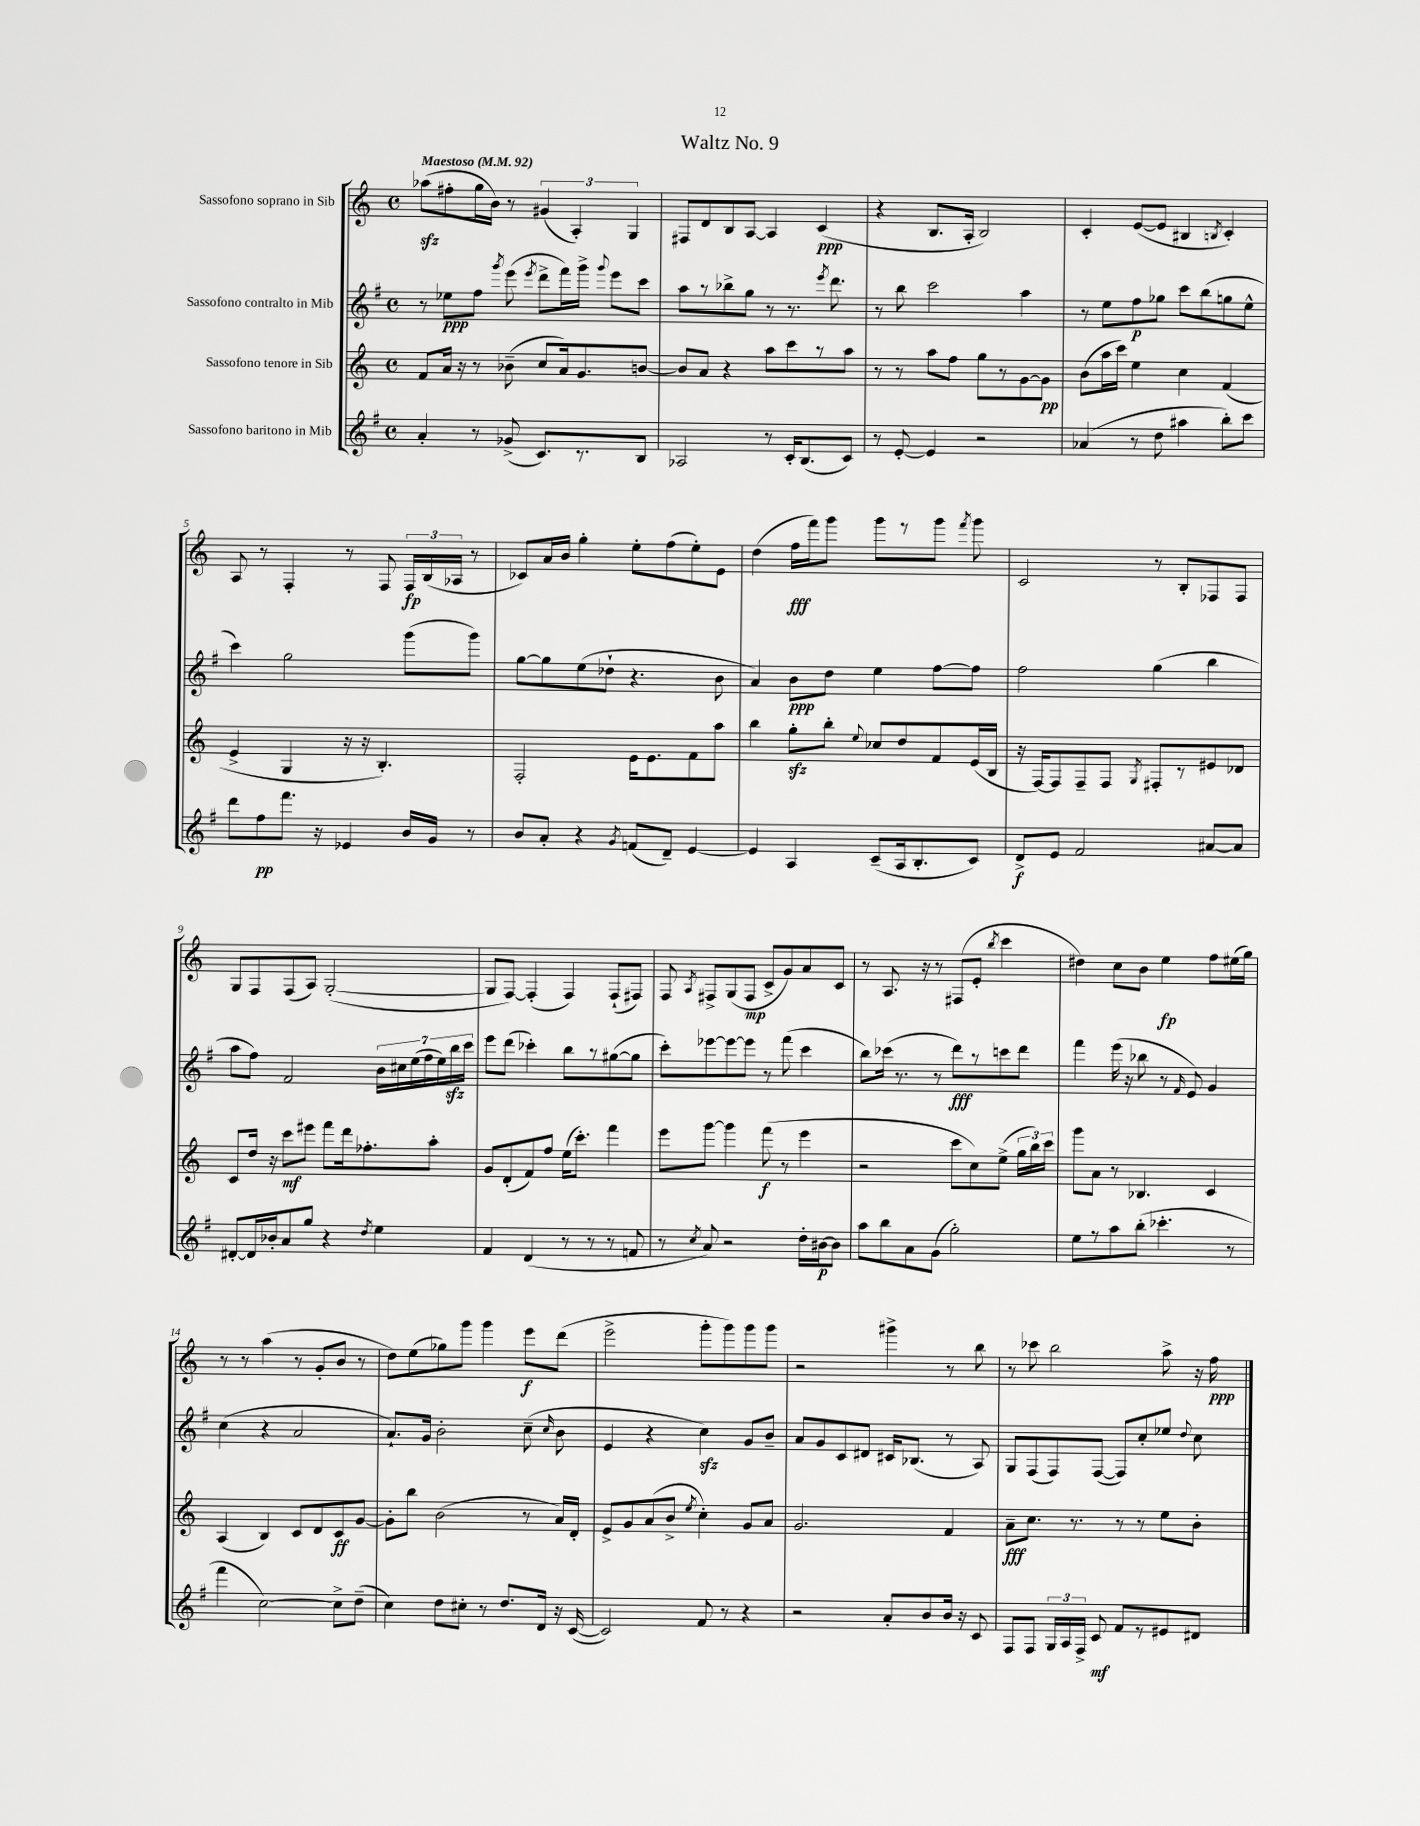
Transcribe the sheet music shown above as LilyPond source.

\header { title = "Waltz No. 9" }
<<
\new StaffGroup <<
\new Staff = "s0" \with { instrumentName = "Sassofono soprano in Sib" } {
    \clef treble \key c \major \defaultTimeSignature \time 4/4 \tempo "Maestoso" 4 = 92
    \autoBeamOff aes''8[\sfz( fis''8-. g''16 b'16]) r8 \tuplet 3/2 { gis'4( a4-.) g4 } |
    fis8[ d'8 b8 a8]~ a4 c'4\ppp( |
    r4 b8.[ a16]-. b2) |
    c'4-. e'8[~( e'8] bis4 \acciaccatura { b8 } c'4-.) |
    a8 r8 f4-. r8 f8 \tuplet 3/2 { f16[\fp b16( aes16] } r8 |
    ces'8[) a'16 b'16] g''4-. e''8[-. f''8( e''8-.) e'8] |
    d''4( f''16[\fff f'''16) g'''8] g'''8[ r8 g'''8] \acciaccatura { f'''8 } g'''8 |
    c'2 r8 b8[-. fes8 fes8] |
    g8[ f8 f8( a8]) g2~-.( |
    g8[ f8]~) f4-.( f4) f8[-!( fis8]) |
    f8 \acciaccatura { a8 } fis8[-> g8( fis8]\mp c'8[-> g'8) a'8 c'8] |
    r8 a8. r16 r8 fis8[( e'8]-. \acciaccatura { b''8 } c'''4 |
    dis''4) c''8[ b'8] e''4\fp f''8[ eis''16( g''16]) |
    r8 r8 a''4( r8 g'8[-. b'8] r8 |
    d''8[) e''8( ges''8) g'''8] g'''4 e'''8[\f d'''8]( |
    e'''2-> g'''8[-. g'''8) g'''8 g'''8] |
    r2 gis'''4-> r8 b''8 |
    r8 ces'''8 b''2 a''8-> r16 f''16\ppp \bar "|." |
}
\new Staff = "s1" \with { instrumentName = "Sassofono contralto in Mib" } {
    \clef treble \key g \major \defaultTimeSignature \time 4/4
    \autoBeamOff r8 ees''8[\ppp fis''8] \acciaccatura { g'''8 } e'''8( \acciaccatura { e'''8 } d'''8[-> fis'''16) g'''16]-> \appoggiatura { g'''8 } e'''8[ c'''8] |
    a''8[ r8 bes''8-> g''8] r8 r8. \acciaccatura { e'''8 } d'''8. |
    r8 b''8 c'''2 a''4 |
    r8 e''8[ fis''8\p ges''8] c'''8[ b''8( g''8 e''8]-^ |
    c'''4) g''2 g'''8[( g'''8]) |
    g''8[~ g''8 e''8( des''8]-! r4. b'8 |
    a'4) b'8[\ppp d''8] e''4 fis''8[~ fis''8] |
    fis''2 g''4( b''4 |
    a''8[ fis''8]) fis'2 \tuplet 7/4 { b'16[ cis''16 e''16( fis''16 e''16) b''16\sfz c'''16] } |
    e'''8[ d'''8]( ces'''4-.) b''8[ r8 gis''8~( gis''8] |
    c'''8[-.) ees'''8~ ees'''8~ ees'''8] r8 fis'''8( c'''4 |
    b''8[) ces'''16]( r8. r8 d'''8[\fff) r8 c'''8 d'''8] |
    fis'''4 e'''16( r16 bes''8 r8 \grace { fis'16 } e'8) g'4 |
    c''4( r4 a'2 |
    a'8.[-!) g'16] b'2-. c''8--( \grace { c''16 } b'8 |
    e'4 r4 c''4\sfz) g'8[ b'8]-- |
    a'8[ g'8 c'8 dis'8] cis'16[ bes8.]( r8 a8) |
    g8[ fis8( fis8) fis8]~( fis8[) c''8-. ees''8] \appoggiatura { d''8 } c''8 \bar "|." |
}
\new Staff = "s2" \with { instrumentName = "Sassofono tenore in Sib" } {
    \clef treble \key c \major \defaultTimeSignature \time 4/4
    \autoBeamOff f'8[ a'16] r16 r8 bes'8--( c''8[ a'16) g'8. b'8]~ |
    b'8[ a'8] r4 a''8[ c'''8 r8 a''8] |
    r8 r8 a''8[ f''8] g''8[ r8 g'8~ g'8]\pp |
    b'8[( a''16 c'''16]) e''4 c''4 f'4( |
    e'4-> g4 r16 r16 b4.-.) |
    f2-. e'16[ e'8. f'8 a''8] |
    b''4 g''8[-.\sfz b''8]-. \appoggiatura { e''8 } ces''8[ d''8 f'8 e'16( b16] |
    r16 f16[~) f8 f8-- f8] \acciaccatura { g8 } fis8[-. r8 eis'8 des'8] |
    c'8[ d''16] r16 c'''8[\mf eis'''8] f'''8[ d'''16 fes''8.-. a''8]-. |
    g'8[ d'8-.( f'8) f''8] e''16[( c'''8.]-.) f'''4 |
    e'''8[ g'''8]~ g'''4 f'''8\f( r8 e'''4 |
    r2 c'''8[ c''8) e''8]->( \tuplet 3/2 { g''16[ b''16) c'''16] } |
    g'''8[ a'8] r8 bes4. c'4 |
    a4( b4) c'8[ d'8 c'8\ff g'8]~ |
    g'8[-. b''8] b'2( r8 a'16[) d'16]-. |
    e'8[-> g'8 a'8( b'8]-> \acciaccatura { e''8 } c''4-.) g'8[ a'8] |
    g'2. f'4 |
    a'8[--\fff c''8.] r8. r8 r8 e''8[ b'8]-. \bar "|." |
}
\new Staff = "s3" \with { instrumentName = "Sassofono baritono in Mib" } {
    \clef treble \key g \major \defaultTimeSignature \time 4/4
    \autoBeamOff a'4-. r8 ges'8->( c'8.[) r8. b8] |
    aes2 r8 c'16[-. b8.( c'8]) |
    r8 e'8~-. e'4 r2 |
    aes'4( r8 d''8 ais''4 b''8[-.) c'''8] |
    d'''8[ fis''8\pp fis'''8.] r16 ees'4 b'16[ g'16] r8 |
    b'8[ a'8]-. r4 \acciaccatura { g'8 } f'8[( d'8]--) e'4~ |
    e'4 a4 c'8[--( a16 b8.-. c'8]) |
    d'8[->\f e'8] fis'2 ais'8[~ ais'8] |
    dis'8[~-. dis'16 bes'16-. a'8 g''8] r4 \acciaccatura { d''8 } e''4 |
    fis'4 d'4( r8 r8 r8 f'8 |
    r8 \acciaccatura { c''8 } a'8) r2 d''16[-. bis'16~\p bis'8] |
    a''8[ b''8 a'8 g'8]( g''2-.) |
    e''8[ r8 a''8 b''8]-.( ces'''4.-. r8 |
    fis'''4 c''2~) c''8[-> d''8]--( |
    c''4) d''8[ cis''8]-. r8 d''8.[ d'16] r16 c'16~( |
    c'2) fis'8 r8 r4 |
    r2 a'8[-. b'8 b'16] r16 c'8 |
    fis8[ fis8] \tuplet 3/2 { g16[ a16 fis16]-> } c'8\mf fis'8[ r8 eis'8 dis'8] \bar "|." |
}
>>
>>
